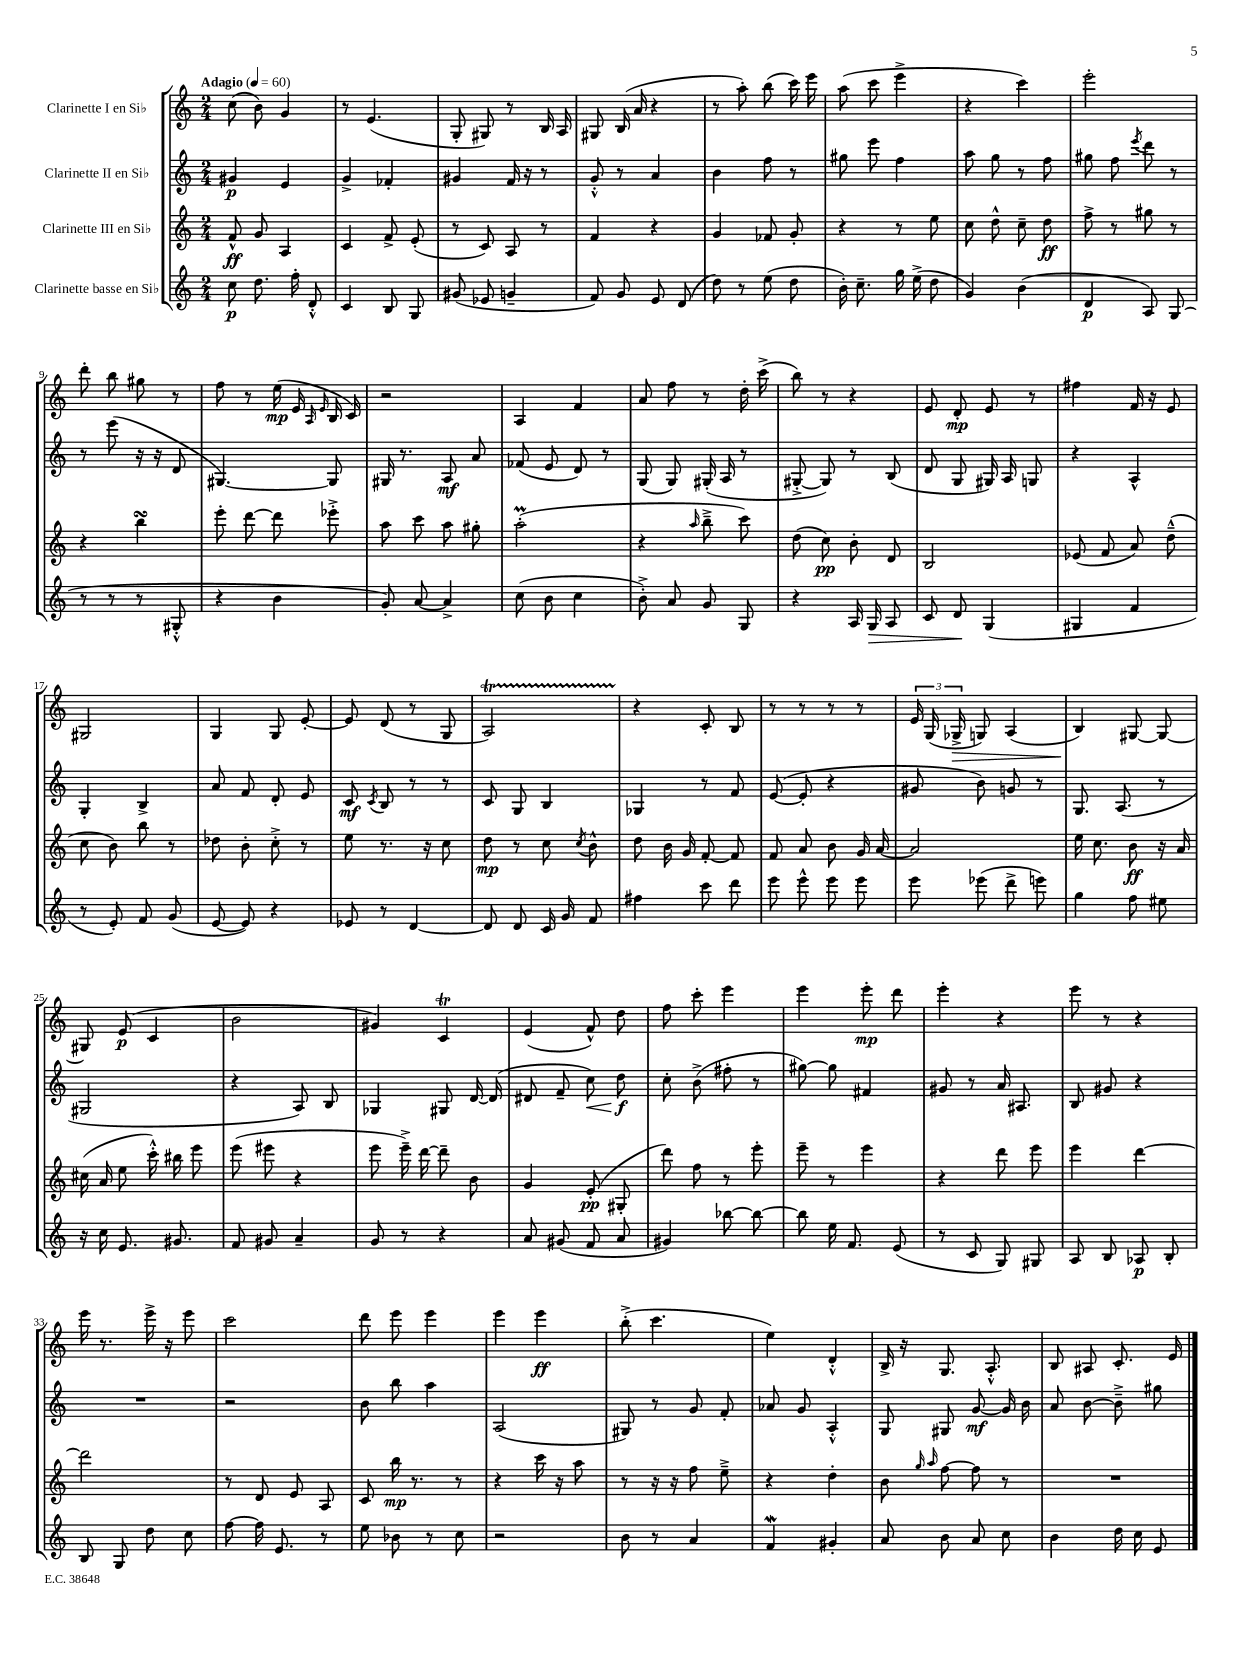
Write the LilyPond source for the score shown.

<<
\new StaffGroup <<
\new Staff = "s0" \with { instrumentName = "Clarinette I en Sib" } {
    \clef treble \key c \major \numericTimeSignature \time 2/4 \tempo "Adagio" 4 = 60
    \autoBeamOff c''8( b'8) g'4 |
    r8 e'4.( |
    g8-. gis8) r8 b16 a16 |
    gis8 b16( a'16 r4 |
    r8 a''8-.) b''8( c'''16) e'''16 |
    a''8( c'''8 e'''4-> |
    r4 c'''4) |
    e'''2-. |
    d'''8-. b''8 gis''8 r8 |
    f''8 r8 e''16\mp( e'16 \grace { a16 e'16 } b16 c'16) |
    r2 |
    a4 f'4 |
    a'8 f''8 r8 d''16-. c'''16->( |
    b''8) r8 r4 |
    e'8 d'8-.\mp e'8 r8 |
    fis''4 f'16 r16 e'8 |
    gis2 |
    g4 g8 e'8~-. |
    e'8 d'8( r8 g8 |
    a2\startTrillSpan) |
    r4\stopTrillSpan c'8-. b8 |
    r8 r8 r8 r8 |
    \tuplet 3/2 { e'16 g16( ges16->\> } g8) a4( |
    b4\!) gis8~ gis8~ |
    gis8 e'8\p( c'4 |
    b'2 |
    gis'4) c'4\trill |
    e'4( f'8-^) d''8 |
    f''8 c'''8-. e'''4 |
    e'''4 e'''8-.\mp d'''8 |
    e'''4-. r4 |
    e'''8 r8 r4 |
    e'''16 r8. e'''16-> r16 e'''8 |
    c'''2 |
    d'''8 e'''8 e'''4 |
    e'''4 e'''4\ff |
    b''8-.->( c'''4. |
    e''4) d'4-.-^ |
    b16-> r16 g8. a8.-.-^ |
    b8 ais8 c'8.-. e'16 \bar "|." |
}
\new Staff = "s1" \with { instrumentName = "Clarinette II en Sib" } {
    \clef treble \key c \major \numericTimeSignature \time 2/4
    \autoBeamOff gis'4\p e'4 |
    g'4-> fes'4-. |
    gis'4 f'16 r16 r8 |
    g'8-.-^ r8 a'4 |
    b'4 f''8 r8 |
    gis''8 e'''8 f''4 |
    a''8 g''8 r8 f''8 |
    gis''8 f''8 \acciaccatura { e'''8 } d'''8 r8 |
    r8 e'''8( r16 r16 d'8 |
    gis4.~) gis8 |
    gis16 r8. a8\mf a'8 |
    fes'8( e'8 d'8) r8 |
    g8( g8) gis16-.( a16 r8 |
    gis8~-.-> gis8) r8 b8( |
    d'8 g8 gis16) a16 g8 |
    r4 a4-^ |
    g4-. b4-> |
    a'8 f'8 d'8-. e'8 |
    c'8\mf \acciaccatura { c'8 } b8 r8 r8 |
    c'8 g8 b4 |
    ges4 r8 f'8 |
    e'8~( e'8-. r4 |
    gis'8 b'8) g'8 r8 |
    g8. a8.( r8 |
    gis2 |
    r4 a8) b8 |
    ges4 gis8 d'16~ d'16( |
    dis'8 f'8-- c''8\<) d''8\f\! |
    c''8-. b'8->( fis''8-. r8 |
    gis''8~) gis''8 fis'4 |
    gis'8 r8 a'16 ais8. |
    b8 gis'8 r4 |
    R2 |
    r2 |
    b'8 b''8 a''4 |
    a2( |
    gis8) r8 g'8 f'8-. |
    aes'8 g'8 a4-.-^ |
    g8 gis8 g'8~\mf g'16 b'16 |
    a'8 b'8~ b'8---> gis''8 \bar "|." |
}
\new Staff = "s2" \with { instrumentName = "Clarinette III en Sib" } {
    \clef treble \key c \major \numericTimeSignature \time 2/4
    \autoBeamOff f'8-^\ff g'8 a4 |
    c'4 f'8-> e'8-.( |
    r8 c'8) a8 r8 |
    f'4 r4 |
    g'4 fes'8 g'8-. |
    r4 r8 e''8 |
    c''8 d''8-^ c''8-- d''8\ff |
    f''8-> r8 gis''8 r8 |
    r4 b''4\turn |
    e'''8-. d'''8~ d'''8 ees'''8-.-> |
    a''8 c'''8 a''8 gis''8-. |
    a''2-.\prall( |
    r4 \grace { a''16 } b''8---> c'''8) |
    d''8( c''8\pp) b'8-. d'8 |
    b2 |
    ees'8( f'8 a'8) d''8---^( |
    c''8 b'8) b''8 r8 |
    des''8 b'8-. c''8-.-> r8 |
    e''8 r8. r16 c''8 |
    d''8\mp r8 c''8 \acciaccatura { c''8 } b'8-^ |
    d''8 b'16 g'16 f'8~-. f'8 |
    f'8 a'8 b'8 g'16 a'16~ |
    a'2 |
    e''16 c''8. b'8\ff r16 a'16 |
    cis''16( a'16 e''8 c'''16-.-^) bis''16 e'''8 |
    e'''8( eis'''8 r4 |
    e'''8 e'''16--->) d'''16~ d'''8-- b'8 |
    g'4 e'8-.\pp( gis8-. |
    d'''8) f''8 r8 e'''8-. |
    e'''8-- r8 e'''4 |
    r4 d'''8 e'''8 |
    e'''4 d'''4~ |
    d'''2 |
    r8 d'8 e'8 a8 |
    c'8 b''16\mp r8. r8 |
    r4 c'''16 r16 a''8 |
    r8 r16 r16 f''8 e''8---> |
    r4 d''4-. |
    b'8 \grace { g''16 a''16 } f''8~ f''8 r8 |
    R2 \bar "|." |
}
\new Staff = "s3" \with { instrumentName = "Clarinette basse en Sib" } {
    \clef treble \key c \major \numericTimeSignature \time 2/4
    \autoBeamOff c''8\p d''8. f''16-. d'8-.-^ |
    c'4 b8 g8 |
    gis'8( ees'8 g'4-- |
    f'8) g'8 e'8 d'8( |
    d''8) r8 e''8( d''8 |
    b'16-.) c''8.-- g''16 e''16->( d''8 |
    g'4) b'4( |
    d'4\p a8) g8( |
    r8 r8 r8 gis8-.-^ |
    r4 b'4 |
    g'8-.) a'8~ a'4-> |
    c''8( b'8 c''4 |
    b'8-.->) a'8 g'8 g8 |
    r4 a16 g16\> a8 |
    c'8 d'8\! g4( |
    gis4 f'4 |
    r8 e'8-.) f'8 g'8( |
    e'8~ e'8) r4 |
    ees'8 r8 d'4~ |
    d'8 d'8 c'16 g'16 f'8 |
    fis''4 c'''8 d'''8 |
    e'''8 e'''8-^ e'''8 e'''8 |
    e'''8 ees'''8( d'''8-> e'''8) |
    g''4 f''8 eis''8 |
    r16 c''16 e'8. gis'8. |
    f'8 gis'8 a'4-- |
    g'8 r8 r4 |
    a'8 gis'8( f'8 a'8 |
    gis'4) bes''8~ bes''8~ |
    bes''8 e''16 f'8. e'8( |
    r8 c'8 g8) gis8 |
    a8 b8 aes8\p b8-. |
    b8 g8 d''8 c''8 |
    f''8~ f''16 e'8. r8 |
    e''8 bes'8 r8 c''8 |
    r2 |
    b'8 r8 a'4 |
    f'4\mordent gis'4-. |
    a'8 b'8 a'8 c''8 |
    b'4 d''16 c''16 e'8 \bar "|." |
}
>>
>>
